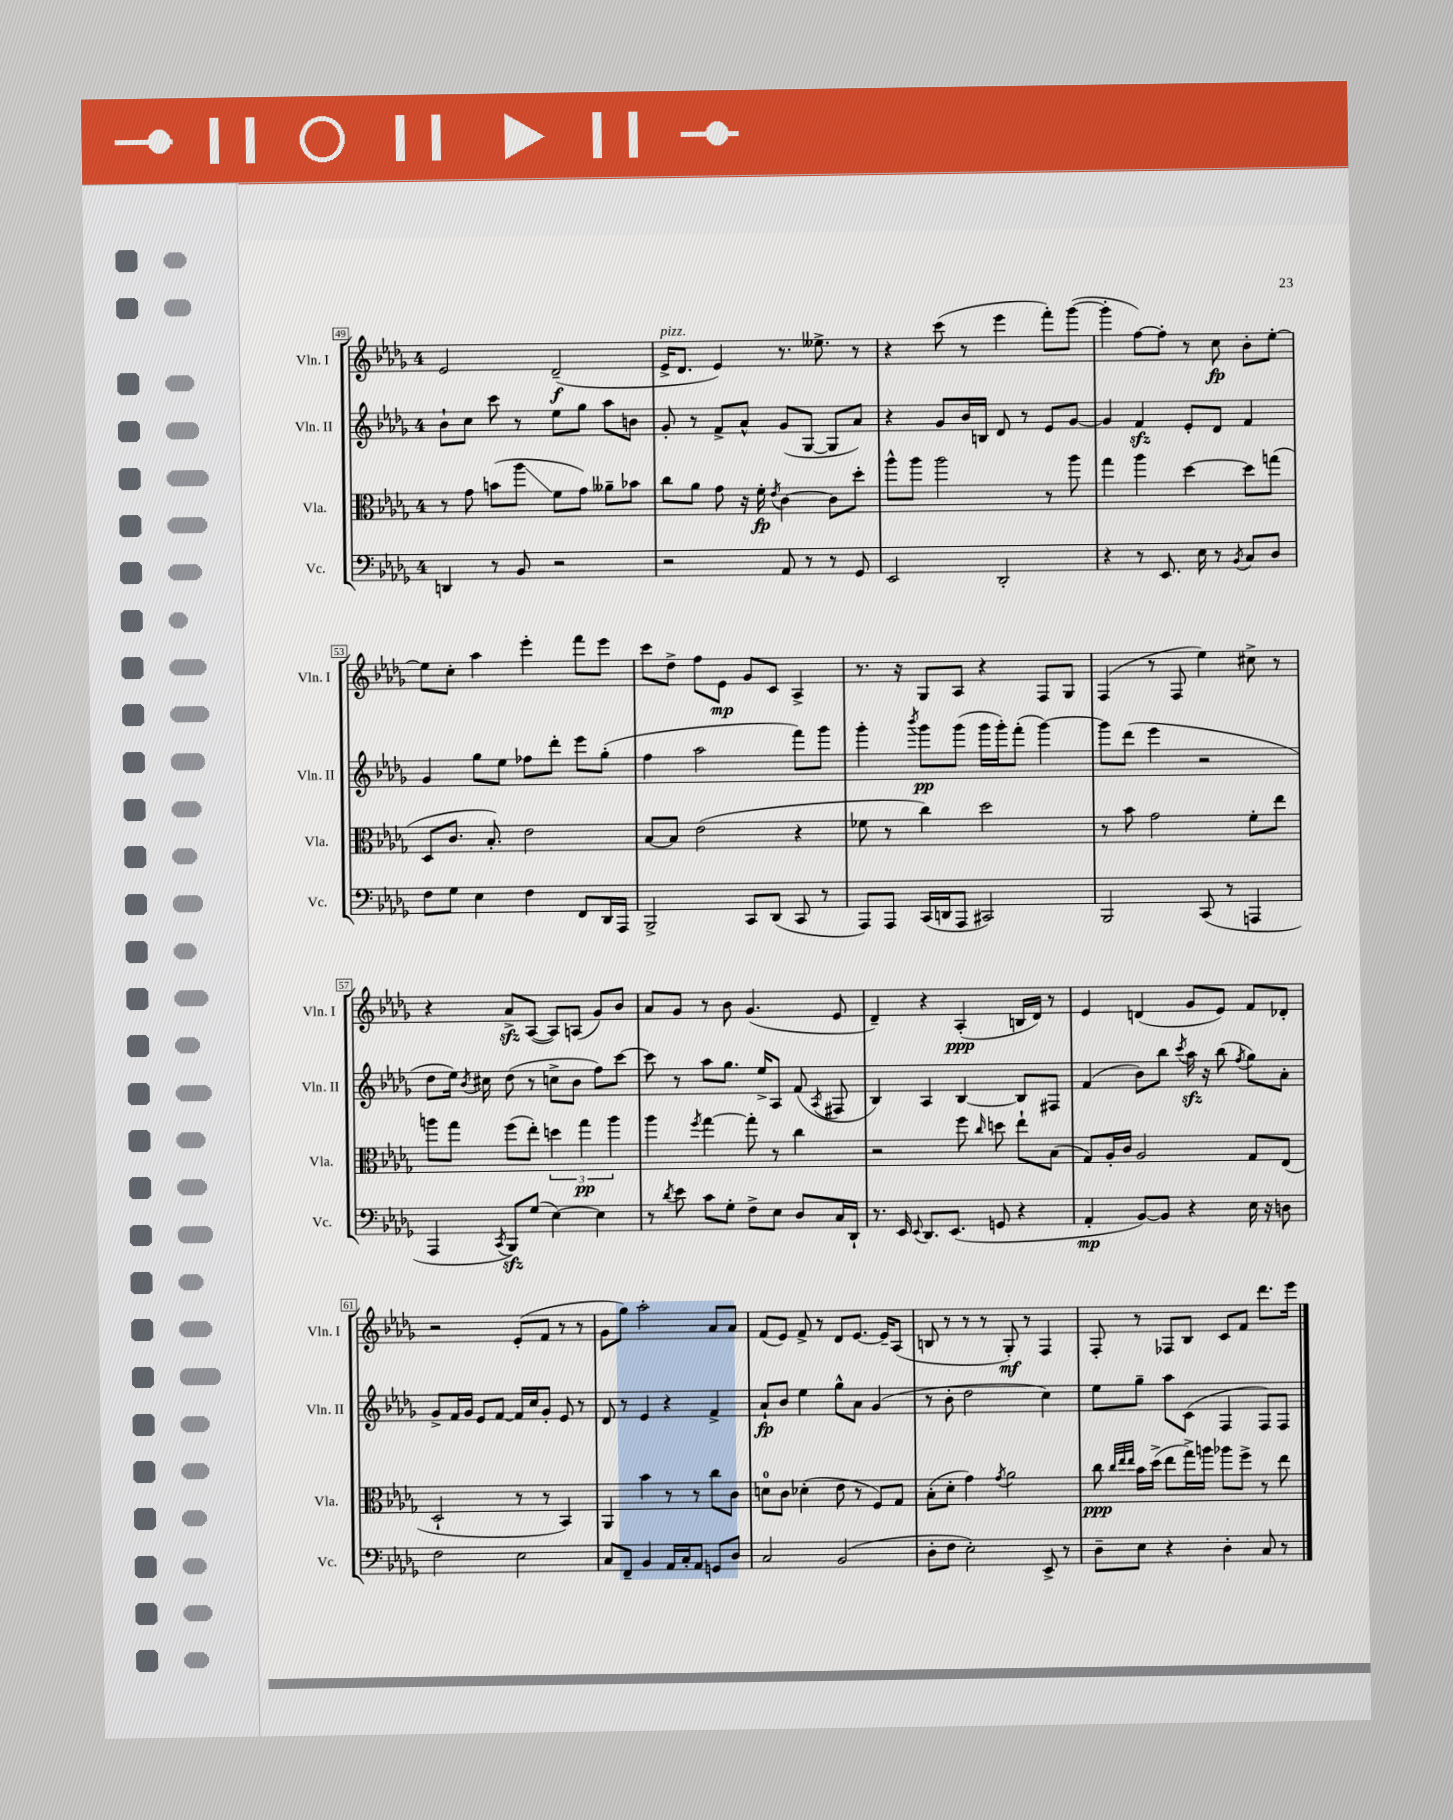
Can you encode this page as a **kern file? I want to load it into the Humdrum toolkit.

**kern	**kern	**kern	**kern
*staff4	*staff3	*staff2	*staff1
*clefF4	*clefC3	*clefG2	*clefG2
*k[b-e-a-d-g-]	*k[b-e-a-d-g-]	*k[b-e-a-d-g-]	*k[b-e-a-d-g-]
*M4/4	*M4/4	*M4/4	*M4/4
4DD	8r	8b-`	2e-
.	8g-	8cc	.
8r	(8b	8ccc	.
8BB-	8aa-	8r	.
2r	8f	8ee-	(2d-~
.	8g-)	8gg-	.
.	8a--~	8aa-	.
.	8b-	8b	.
=	=	=	=
2r	8cc	8g-'	16e-^
.	.	.	8.d-
.	8a-	8r	.
.	8g-	8f^	4e-)
.	16r	8a-^^	.
.	16f'	.	.
.	8qe-	.	.
8AA-	[4c	(8g-	8.r
8r	.	[8G-	.
.	.	.	8.ee--^
8r	8c]	8G-]	.
8GG-	8dd-'	8a-)	8r
=	=	=	=
2EE-	8aa-^^	4r	4r
.	8aa-	.	.
.	2aa-	8g-	(8ccc
.	.	16b-	8r
.	.	16B	.
2DD-'	.	8d-	4eee-
.	.	8r	.
.	8r	8e-	8fff')
.	8aa-	[8g-	([8ggg-
=	=	=	=
4r	4gg-	4g-]	4ggg-']
8r	4aa-	4f	[8ff)
8.EE-	.	.	8ff']
.	[4dd-	8e-'	8r
16E-	.	.	.
8r	.	8d-	8cc
8qBB-	.	.	.
8C	8dd-]	4f	8b-'
8D-	(8gg	.	[8ee-'
=	=	=	=
8F	8D-	4g-	8ee-]
8G-	8.c	.	8cc'
4E-	.	8gg-	4aa-
.	8.B-')	.	.
.	.	8ee-	.
4F	2e-	8ff-	4eee-'
.	.	8ddd-'	.
8FF	.	8eee-	8fff
16DD-	.	(8gg-'	8eee-
16AAA-	.	.	.
=	=	=	=
2BBB-^	[8B-	4ff	8ccc
.	8B-]	.	8dd-^
.	(2e-	2aa-	8ff
.	.	.	8e-
8CC	.	.	8g-
(8DD-	.	.	8c
8CC	4r	8fff)	4A-^
8r	.	8ggg-	.
=	=	=	=
8AAA-)	8f-	4ggg-'	8.r
8AAA-	8r	.	.
.	.	.	16r
.	.	8qbbb-	.
(16CC	4cc)	8ggg-	8G-
16DD	.	.	.
8AAA-	.	(8ggg-	8A-
2CC#)	2dd-	16ggg-	4r
.	.	16ggg-')	.
.	.	(8fff'	.
.	.	[4ggg-)	8F
.	.	.	8G-
=	=	=	=
2BBB-	8r	8ggg-]	(4F
.	8b-	(8ddd-	.
.	2g-	4eee-	8r
.	.	.	8F
(8CC	.	2r	4ee-)
8r	.	.	.
4AAA	8f'	.	8cc#^
.	8ee-	.	8r
=	=	=	=
4AAA-	8aa	8dd-	4r
.	8gg-	16ee-)	.
.	.	8qb-	.
.	.	16cc#	.
8qCC	.	.	.
8BBB-)	(8ff	(8dd-	8a-^
(8G-	8ee-')	8r	([8A-
[4E-)	6dd	8cc^	8A-])
.	.	8b-	(8A
.	6gg-	.	.
4E-]	.	8ff)	8g-)
.	6aa	.	.
.	.	[8ccc	8b-
=	=	=	=
8r	4aa-	8ccc]	8a-
8qd-	.	.	.
8e-	.	8r	8g-
.	8qff	.	.
8c	[4gg-	8aa-	8r
8G-'	.	8.gg-	8b-
8F^	8gg-']	.	(4.g-
.	.	16ee-^	.
8E-	8r	8A-	.
8D-	4cc	(8f	.
.	.	8qA-	.
16C	.	8F#	8e-
16DD-`	.	.	.
=	=	=	=
8.r	2r	4B-)	4d-~)
16EE-	.	.	.
8qqEE-	.	.	.
8.DD-	.	4A-	4r
(8.EE-	.	.	.
.	8ff	[4B-	(4A-'
.	16qqcc	.	.
8GG	8dd	.	.
4r	8ee-`	8B-]	16B
.	.	.	16d-)
.	(8B-	8F#	8r
=	=	=	=
4AA-'	8G-)	(4f	4e-
.	16A-'	.	.
.	16c	.	.
[8BB-)	2A-	8b-)	(4d
8BB-]	.	8bb-	.
.	.	8qccc	.
4r	.	16aa-	8g-
.	.	16r	.
.	.	(8bb-	8e-)
.	.	8qff	.
16E-	8G-	8gg-)	8f
16r	.	.	.
8D	(8E-	8a-'	8d-'
=	=	=	=
2F	2D-`	8g-^	2r
.	.	16f	.
.	.	16g-	.
.	.	8e-	.
.	.	[8f	.
2E-	8r	16f]	(8e-'
.	.	16cc	.
.	8r	8g-'	8f
.	4BB-)	8e-	8r
.	.	8r	8r
=	=	=	=
8C	4AA-	8d-	8g-
8FF~	.	8r	8gg-)
4BB-	4b-	4e-	2aa-'
16AA-	8r	4r	.
16C'	.	.	.
8AA-	8r	.	.
8GG	8cc	4f^	8a-
8D-	8c	.	8a-
=	=	=	=
2C	8d	8a-`	(8f
.	8c	8b-	8e-)
.	(4d-'	4ee-	8f^
.	.	.	8r
(2BB-	8e-	8gg-^^	8d-
.	8r	8a-	[8.e-
.	8F)	(4g-	.
.	.	.	16e-~]
.	8G-	.	(8A-
=	=	=	=
8D-'	(8B-'	8r	8B
8F	8d-'	8b-'	8r
2E-')	4g-)	2dd-	8r
.	.	.	8r
.	8qg-	.	.
.	2a-	.	8G-')
.	.	.	8r
8EE-^	.	4cc)	4F
8r	.	.	.
=	=	=	=
8D-~	8cc	8ee-	8F'
.	32qqcc	.	.
.	32qqee-	.	.
.	32qqee-	.	.
8E-	16b-	8gg-~	8r
.	(16dd-^	.	.
4r	8ee-	8aa-	8F-
.	16gg-^)	(8c	8B-
.	16aa	.	.
4D-'	8aa-	4F	8c
.	8ff^	.	8f
8C	8r	8F)	8.ddd-
8r	8ee-	8F	.
.	.	.	16eee-
==	==	==	==
*-	*-	*-	*-
